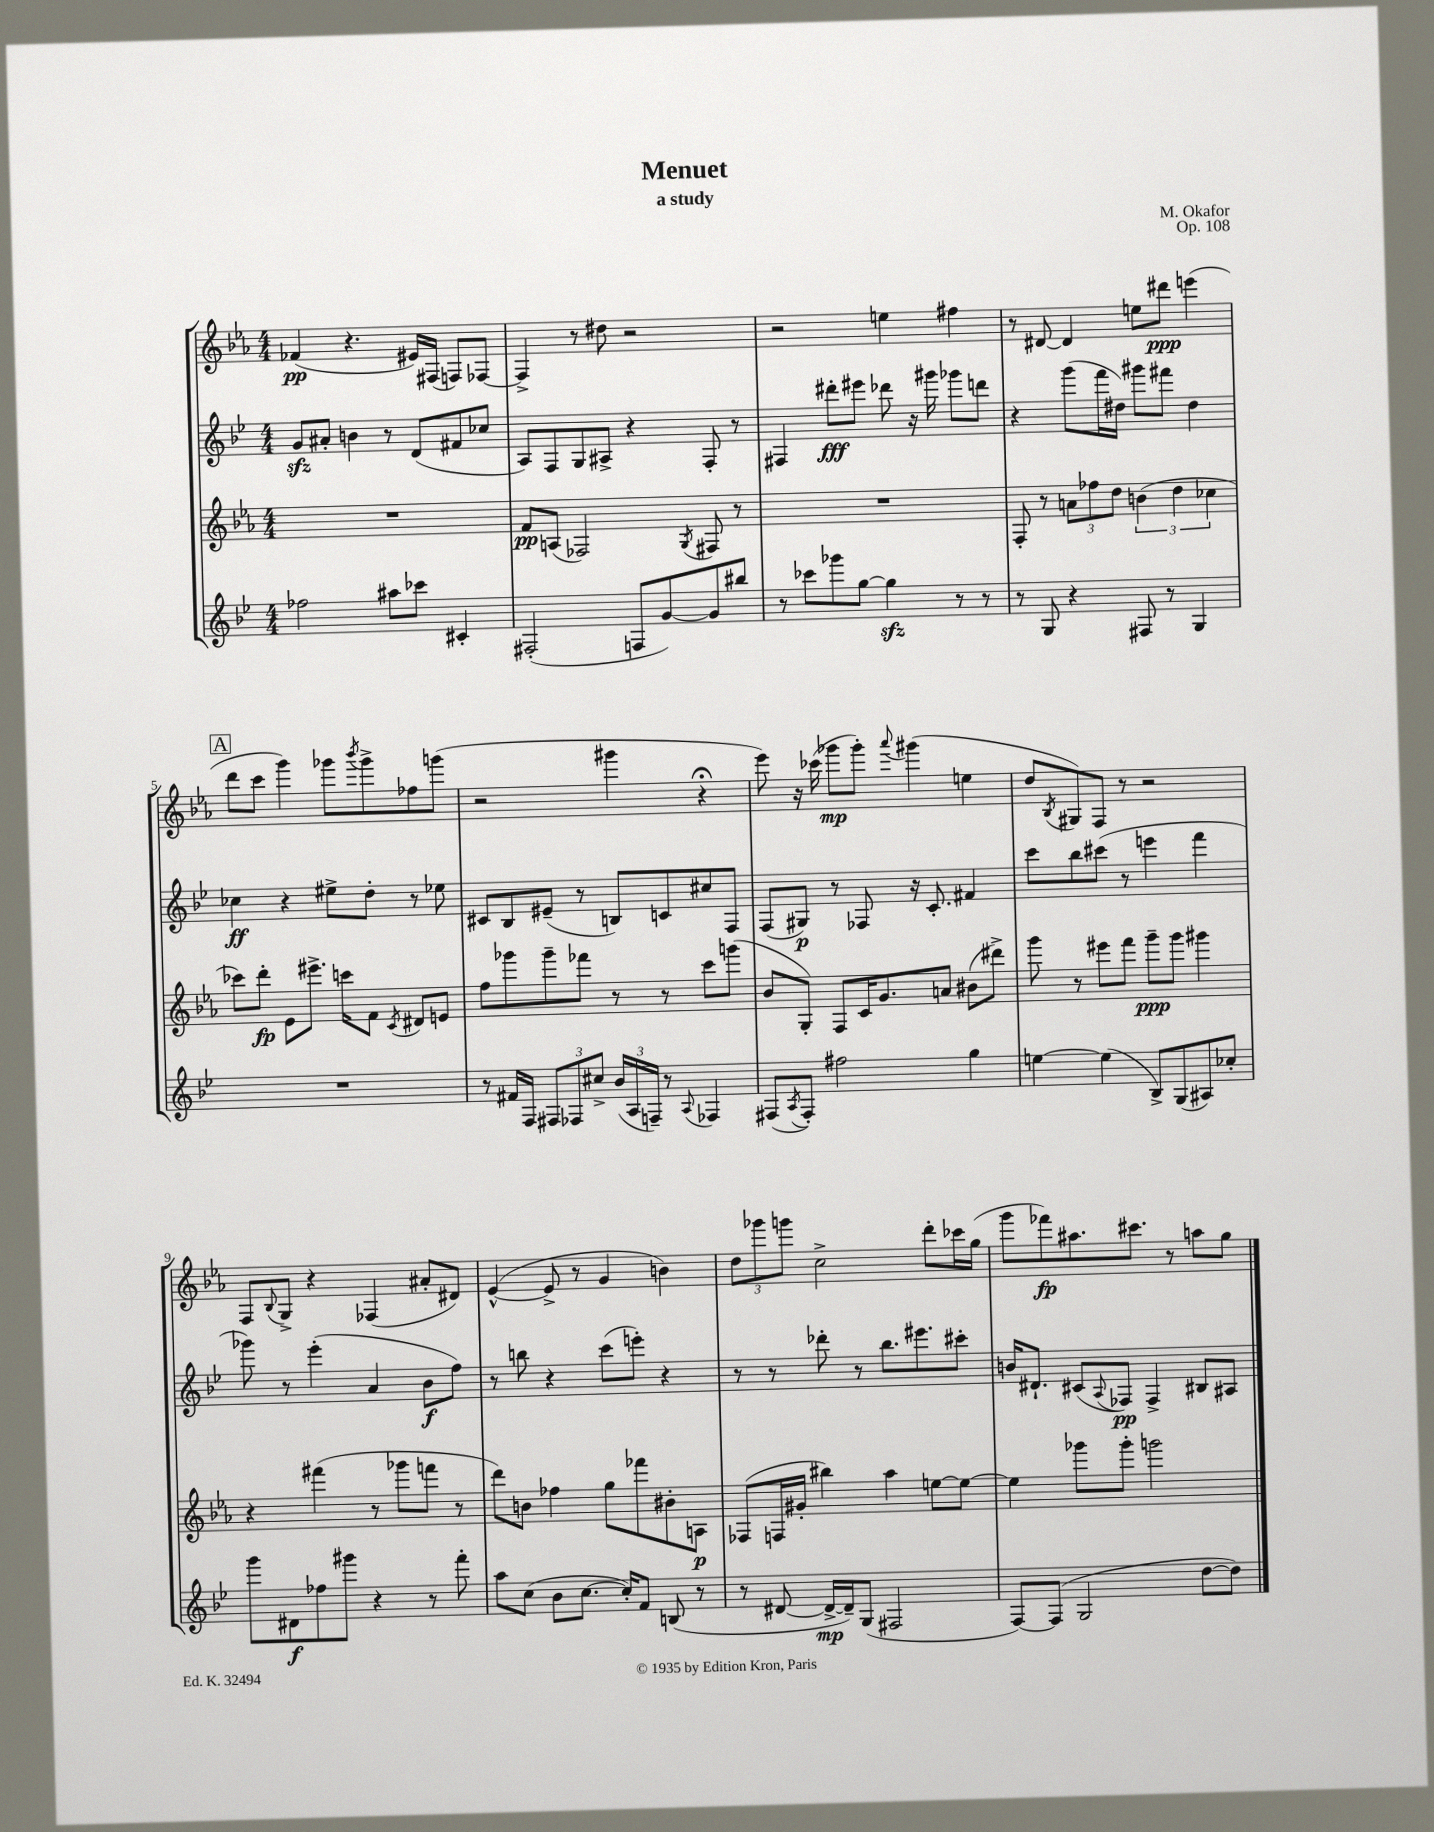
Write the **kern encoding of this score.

**kern	**kern	**kern	**kern
*staff4	*staff3	*staff2	*staff1
*clefG2	*clefG2	*clefG2	*clefG2
*k[b-e-]	*k[b-e-a-]	*k[b-e-]	*k[b-e-a-]
*M4/4	*M4/4	*M4/4	*M4/4
2ff-	1r	8g	(4f-
.	.	8a#'	.
.	.	4b	4.r
8aa#	.	8r	.
8ccc-	.	(8d	16e#)
.	.	.	(16F#
4c#'	.	8f#	8F)
.	.	8cc-	[8F-
=	=	=	=
(2F#'	8f	8A)	4F-^]
.	(8A	8F	.
.	2F-)	8G	8r
.	.	8A#^	8dd#
8F	.	4r	2r
[8g)	.	.	.
.	8qG	.	.
8g]	8F#	8F'	.
8bb#	8r	8r	.
=	=	=	=
8r	1r	4F#	2r
8ccc-	.	.	.
8ggg-	.	8ddd#'	.
[8gg	.	8eee#	.
4gg]	.	8ddd-	4ee
.	.	16r	.
.	.	16ggg#	.
8r	.	8ggg-	4ff#
8r	.	8ddd	.
=	=	=	=
8r	8F'	4r	8r
8G	8r	.	[8d#
4r	12a	(8ggg	4d#]
.	12ff-	.	.
.	.	16fff	.
.	12dd	.	.
.	.	16dd#)	.
8F#	(6b	8ggg#	8ee
8r	.	8fff#	8ddd#
.	6dd	.	.
4G	.	4dd#	(4eee
.	6cc-	.	.
=	=	=	=
1r	8ccc-)	4cc-	8ddd
.	8ddd'	.	8ccc
.	8e-	4r	4ggg)
.	8.eee#^	.	.
.	.	8ee#^	8ggg-
.	16ccc	.	.
.	.	.	8qbbb-
.	8f	8dd'	8ggg-^
.	8qc	.	.
.	8d#	8r	8ff-
.	8e	8ee-	(8ggg
=	=	=	=
8r	8ff	8c#	2r
16f#	8ggg-	8B-	.
16F	.	.	.
12F#	8ggg-~	(8e#~	.
12F-	.	.	.
.	8fff-	8r	.
12cc#^	.	.	.
(24b-	8r	8B)	4ggg#
24A	.	.	.
24F~)	.	.	.
8r	8r	8c	.
8qqA	.	.	.
4F-	8ccc	8cc#	4r;
.	(8ggg	8F	.
=	=	=	=
(8F#	8b-	(8F	8eee-)
8qA	.	.	.
8F#')	8G')	8G#)	16r
.	.	.	(16ccc-
2ff#	8F	8r	8ggg-
.	16c	8F-	8ggg-')
.	8.g	.	.
.	.	.	8qqaaa-
.	.	16r	(4ggg#
.	.	8.c'	.
.	8a	.	.
4gg	(8b#	4f#	4ee
.	8ddd#^)	.	.
=	=	=	=
[4ee	8ggg	8ccc	8dd
.	.	.	8qB-
.	8r	8bb-	8G#)
(4ee]	8eee#	(8ccc#	8F
.	8fff	8r	8r
8B-^)	8ggg~	4eee	2r
(8G	8ggg	.	.
8A#)	4ggg#	4fff	.
8cc-'	.	.	.
=	=	=	=
8ggg	4r	8ggg-)	8F
.	.	.	8qqB-
8d#	.	8r	8G^
8ff-	(4fff#	(4eee-'	4r
8ggg#	.	.	.
4r	8r	4a	(4F-
.	8ggg-	.	.
8r	8fff	8b-	8a#'
8fff'	8r	8ff)	8d#)
=	=	=	=
8aa	8ddd)	8r	([4e-^^
(8cc	8b	8bb	.
8b-	4ff-	4r	8e-^]
[8.cc	.	.	8r
.	8gg	(8ccc	4g
16cc'])	.	.	.
8f	8fff-	8eee')	.
(8B	8b#'	4r	4b)
8r	8A	.	.
=	=	=	=
8r	(8F-	8r	12dd
.	.	.	12ggg-
[8d#	16F	8r	.
.	.	.	12ggg
.	16g#'	.	.
16d#^_	4bb#)	8ddd-'	2cc^
16d#~])	.	.	.
(8G	.	8r	.
2F#	4aa-	8.bb-	.
.	.	8.eee#	.
.	[8ee	.	8ddd'
.	8ee_	8ccc#'	16ccc-
.	.	.	(16gg
=	=	=	=
[8F)	4ee]	16b	8ggg
.	.	8.d#`	.
(8F]	.	.	8fff-)
2G	8ggg-	(8c#	8.aa#
.	.	8qqA	.
.	8ggg-'	8F-)	.
.	.	.	8.ccc#
.	2ggg	4F-^	.
.	.	.	8r
[8dd	.	8B#	8aa
8dd])	.	8A#	8gg
==	==	==	==
*-	*-	*-	*-
